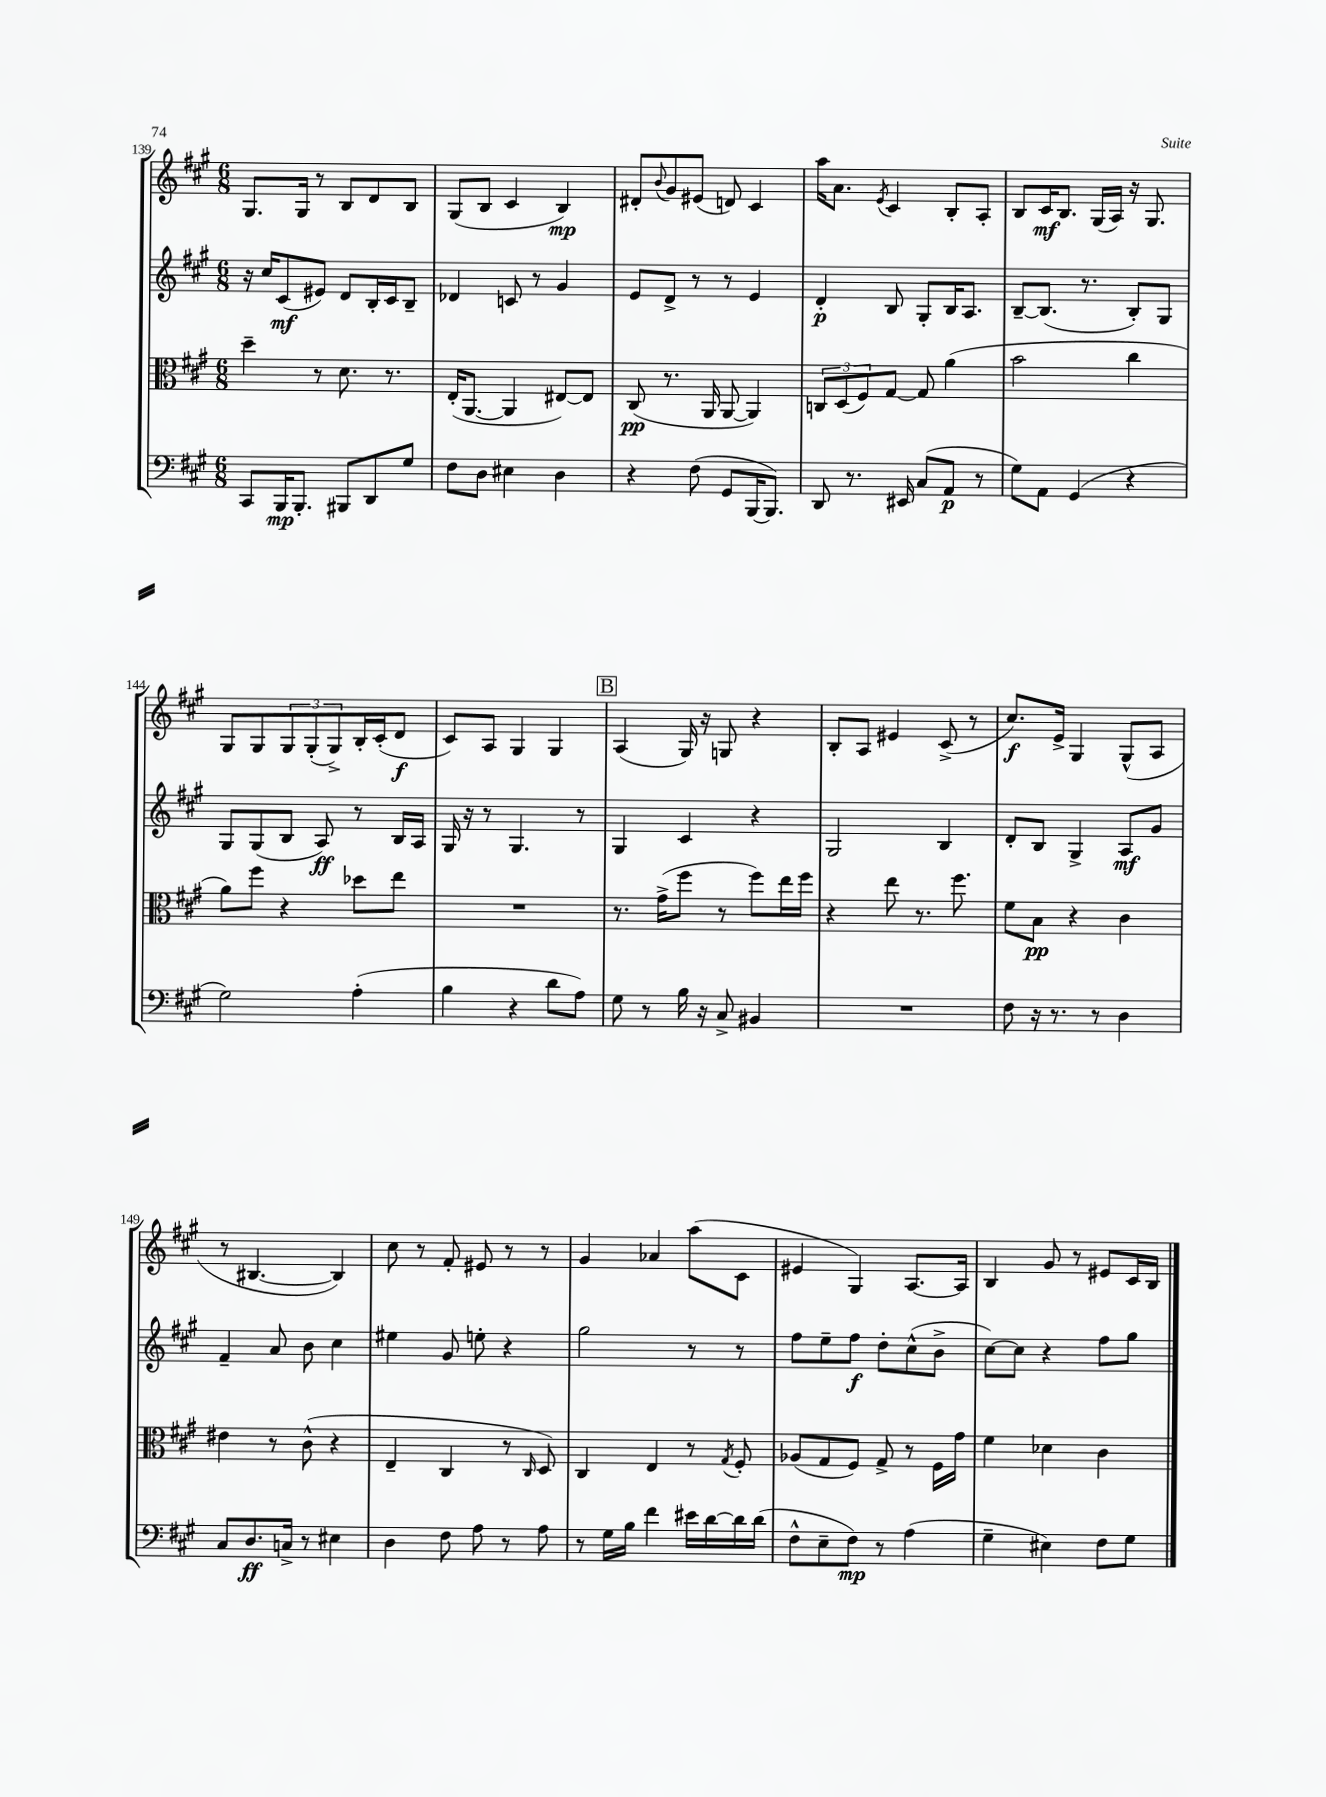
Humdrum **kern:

**kern	**dynam	**kern	**dynam	**kern	**dynam	**kern	**dynam
*part4	*part4	*part3	*part3	*part2	*part2	*part1	*part1
*staff4	*staff4	*staff3	*staff3	*staff2	*staff2	*staff1	*staff1
*clefF4	*	*clefC3	*	*clefG2	*	*clefG2	*
*k[f#c#g#]	*	*k[f#c#g#]	*	*k[f#c#g#]	*	*k[f#c#g#]	*
*M6/8	*	*M6/8	*	*M6/8	*	*M6/8	*
=139	=139	=139	=139	=139	=139	=139	=139
8CC#/L	.	4dd~\	.	16r	.	8.G#/L	.
.	.	.	.	16cc#/KL	.	.	.
16BBB/K	mp	.	.	(8c#/	mf	.	.
8.BBB'/J	.	.	.	.	.	16G#/Jk	.
.	.	8r	.	8e#X/J)	.	8r	.
8BBB#X/L	.	8.d\	.	8d/L	.	8B/L	.
8DD/	.	.	.	16B'/L	.	8d/	.
.	.	8.r	.	16c#/J	.	.	.
8G#/J	.	.	.	8B~/J	.	8B/J	.
=140	=140	=140	=140	=140	=140	=140	=140
8F#\L	.	(16E'/KL	.	4d-X/	.	(8G#/L	.
.	.	[8.AA/J	.	.	.	.	.
8D\J	.	.	.	.	.	8B/J	.
4E#X\	.	4AA/]	.	8cn/	.	4c#/	.
.	.	.	.	8r	.	.	.
4D\	.	[8E#X/L)	.	4g#/	.	4B/)	mp
.	.	8E#/J]	.	.	.	.	.
=141	=141	=141	=141	=141	=141	=141	=141
4r	.	(8C#/	pp	8e/L	.	8d#X'/L	.
.	.	.	.	.	.	8qqb/	.
.	.	8.r	.	8d^/J	.	8g#/	.
(8F#\	.	.	.	8r	.	(8e#X/J	.
.	.	16AA/	.	.	.	.	.
8GG#/L	.	[8AA/	.	8r	.	8dn/)	.
[16BBB/K	.	4AA/])	.	4e/	.	4c#/	.
8.BBB/J])	.	.	.	.	.	.	.
=142	=142	=142	=142	=142	=142	=142	=142
8DD/	.	12Cn/L	.	4d'/	p	16aa\KL	.
.	.	.	.	.	.	8.a\J	.
.	.	(12D/	.	.	.	.	.
8.r	.	.	.	.	.	.	.
.	.	12F#/)	.	.	.	.	.
.	.	.	.	.	.	8qe/	.
.	.	[8G#/J	.	8B/	.	4c#/	.
16EE#X/	.	.	.	.	.	.	.
(8C#/L	.	8G#/]	.	8G#'/L	.	.	.
8AA/J	p	(4a\	.	16B/K	.	8B'/L	.
.	.	.	.	8.A/J	.	.	.
8r	.	.	.	.	.	8A'/J	.
=143	=143	=143	=143	=143	=143	=143	=143
8G#\L)	.	2b\	.	[8B~/L	.	8B/L	.
8AA\J	.	.	.	(8.B/J]	.	16c#/K	mf
.	.	.	.	.	.	8.B/J	.
(4GG#/	.	.	.	.	.	.	.
.	.	.	.	8.r	.	.	.
.	.	.	.	.	.	(16G#/LL	.
.	.	.	.	.	.	16A/JJ)	.
4r	.	4cc#\	.	8B'/L)	.	16r	.
.	.	.	.	.	.	8.G#/	.
.	.	.	.	8G#/J	.	.	.
!!LO:LB:g=z
=144	=144	=144	=144	=144	=144	=144	=144
2G#\)	.	8a\L)	.	8G#/L	.	8G#/L	.
.	.	8ff#\J	.	(8G#/	.	8G#/	.
.	.	4r	.	8B/J	.	12G#/	.
.	.	.	.	.	.	(12G#'/	.
.	.	.	.	8A/)	ff	.	.
.	.	.	.	.	.	12G#^/)	.
(4A'\	.	8dd-X\L	.	8r	.	16B'/L	.
.	.	.	.	.	.	(16c#'/J	.
.	.	8ee\J	.	16B/LL	.	8d/J	f
.	.	.	.	16A/JJ	.	.	.
=145	=145	=145	=145	=145	=145	=145	=145
4B\	.	2.r	.	16G#/	.	8c#/L)	.
.	.	.	.	16r	.	.	.
.	.	.	.	8r	.	8A/J	.
4r	.	.	.	4.G#/	.	4G#/	.
8d\L	.	.	.	.	.	4G#/	.
8A\J)	.	.	.	8r	.	.	.
!!LO:REH:place=s1:t=B
=146	=146	=146	=146	=146	=146	=146	=146
8G#\	.	8.r	.	4G#/	.	(4A/	.
8r	.	.	.	.	.	.	.
.	.	(16g#^\KL	.	.	.	.	.
16B\	.	8ff#\J	.	4c#/	.	16G#/)	.
16r	.	.	.	.	.	16r	.
8C#^/	.	8r	.	.	.	8Gn/	.
4BB#X/	.	8ff#\L)	.	4r	.	4r	.
.	.	16ee\L	.	.	.	.	.
.	.	16ff#\JJ	.	.	.	.	.
=147	=147	=147	=147	=147	=147	=147	=147
2.r	.	4r	.	2G#/	.	8B'/L	.
.	.	.	.	.	.	8A/J	.
.	.	8ee\	.	.	.	4e#X/	.
.	.	8.r	.	.	.	.	.
.	.	.	.	4B/	.	(8c#^/	.
.	.	8.ff#\	.	.	.	.	.
.	.	.	.	.	.	8r	.
=148	=148	=148	=148	=148	=148	=148	=148
8F#\	.	8f#\L	.	8d'/L	.	8.cc#/L)	f
16r	.	8B\J	pp	8B/J	.	.	.
8.r	.	.	.	.	.	16e^/Jk	.
.	.	4r	.	4G#^/	.	4G#/	.
8r	.	.	.	.	.	.	.
4D\	.	4c#\	.	8A/L	mf	(8G#^^/L	.
.	.	.	.	8g#/J	.	8A/J	.
!!LO:LB:g=z
=149	=149	=149	=149	=149	=149	=149	=149
8C#/L	.	4e#X\	.	4f#~/	.	8r	.
8.D/	ff	.	.	.	.	[4.B#X/	.
.	.	8r	.	8a/	.	.	.
16Cn^/Jk	.	.	.	.	.	.	.
8r	.	(8c#^^\	.	8b\	.	.	.
4E#X\	.	4r	.	4cc#\	.	4B#/])	.
=150	=150	=150	=150	=150	=150	=150	=150
4D\	.	4E~/	.	4ee#X\	.	8cc#\	.
.	.	.	.	.	.	8r	.
8F#\	.	4C#/	.	8g#/	.	8f#'/	.
8A\	.	.	.	8een'\	.	8e#X/	.
8r	.	8r	.	4r	.	8r	.
.	.	16qqC#/	.	.	.	.	.
8A\	.	8D/)	.	.	.	8r	.
=151	=151	=151	=151	=151	=151	=151	=151
8r	.	4C#/	.	2gg#\	.	4g#/	.
16G#\LL	.	.	.	.	.	.	.
16B\JJ	.	.	.	.	.	.	.
4f#\	.	4E/	.	.	.	4a-X/	.
16e#X\LL	.	8r	.	8r	.	(8aa\L	.
[16d\	.	.	.	.	.	.	.
.	.	8qG#/	.	.	.	.	.
16d\]	.	8F#'/	.	8r	.	8c#\J	.
(16d\JJ	.	.	.	.	.	.	.
=152	=152	=152	=152	=152	=152	=152	=152
8F#^^\L	.	(8A-X/L	.	8ff#\L	.	4e#X/	.
8E~\	.	8G#/	.	8ee~\	.	.	.
8F#\J)	mp	8F#/J)	.	8ff#\J	f	4G#/)	.
8r	.	8G#^/	.	8dd'\L	.	.	.
(4A\	.	8r	.	(8cc#^^\	.	[8.A/L	.
.	.	16F#\LL	.	8b^\J	.	.	.
.	.	16g#\JJ	.	.	.	16A/Jk]	.
=153	=153	=153	=153	=153	=153	=153	=153
4G#~\	.	4f#\	.	[8cc#\L)	.	4B/	.
.	.	.	.	8cc#\J]	.	.	.
4E#X\)	.	4d-X\	.	4r	.	8g#/	.
.	.	.	.	.	.	8r	.
8F#\L	.	4c#\	.	8ff#\L	.	8e#X/L	.
8G#\J	.	.	.	8gg#\J	.	16c#/L	.
.	.	.	.	.	.	16B/JJ	.
==	==	==	==	==	==	==	==
*-	*-	*-	*-	*-	*-	*-	*-
